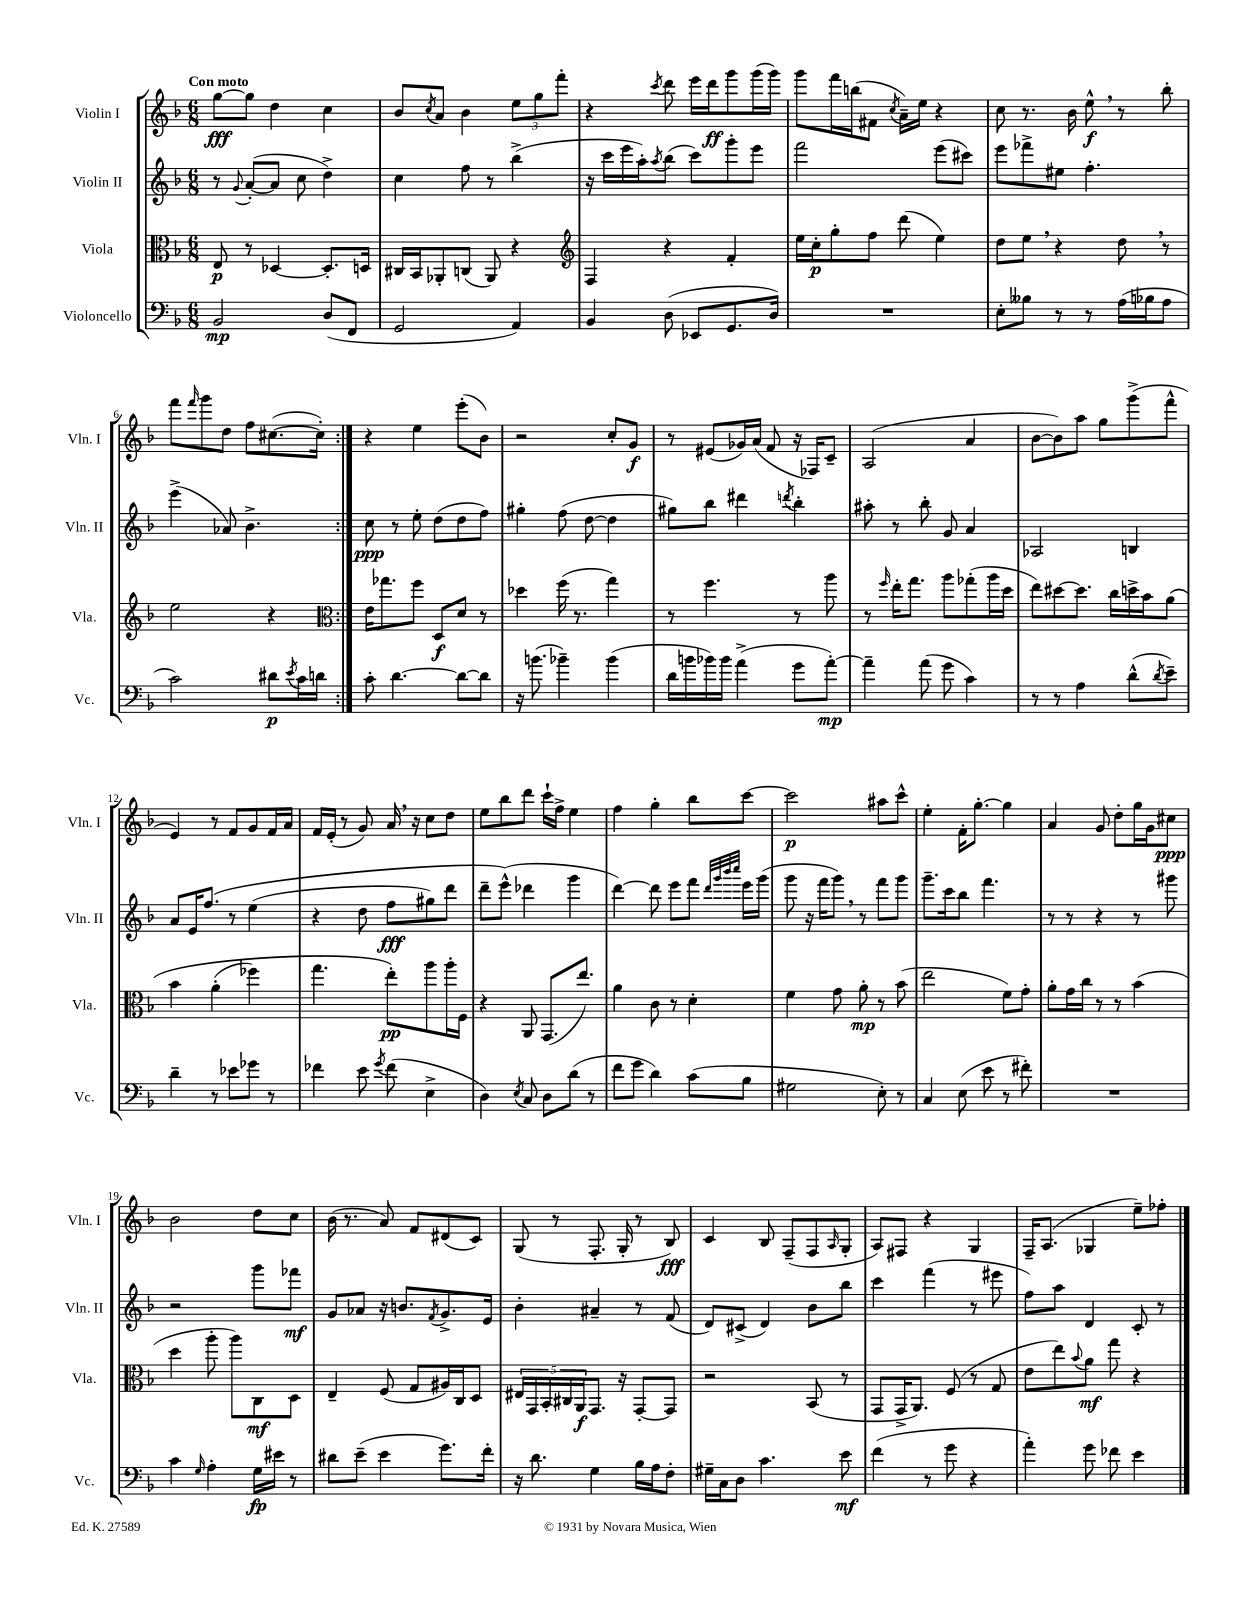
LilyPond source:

<<
\new StaffGroup <<
\new Staff = "s0" \with { instrumentName = "Violin I" shortInstrumentName = "Vln. I" } {
    \clef treble \key f \major \numericTimeSignature \time 6/8 \tempo "Con moto"
    \repeat volta 2 { g''8~\fff g''8 d''4 c''4 |
    bes'8 \acciaccatura { c''8 } a'8 bes'4 \tuplet 3/2 { e''8 g''8 f'''8-. } |
    r4 \acciaccatura { c'''8 } d'''8 e'''16 d'''16\ff g'''8 g'''16( g'''16) |
    g'''8 f'''16 b''16( fis'8 \acciaccatura { c''8 } a'16--) e''16 r4 |
    c''8 r8. bes'16 e''8-^\f \breathe r8 bes''8-. |
    f'''8 \grace { f'''16 } g'''8 d''8 f''8 cis''8.~( cis''16-.) | }
    r4 e''4 e'''8-.( bes'8) |
    r2 c''8-. g'8\f |
    r8 eis'8( ges'16) a'16( f'8 r16 fes16) c'8-- |
    a2( a'4 |
    bes'8~ bes'8) a''8 g''8 g'''8->( f'''8-^ |
    e'4) r8 f'8 g'8 f'16 a'16 |
    f'16 e'16-.( r8 g'8) a'16 \breathe r16 c''8 d''8 |
    e''8 bes''8 d'''8 c'''16-! f''16-> e''4 |
    f''4 g''4-. bes''8 c'''8~ |
    c'''2\p ais''8 c'''8-^ |
    e''4-. f'16-. g''8.~-. g''4 |
    a'4 g'8 d''8-. g''16 g'16 cis''8\ppp |
    bes'2 d''8 c''8 |
    bes'16( r8. a'8) f'8 dis'8( c'8) |
    g8( r8 f8.-. g16-. r8 bes8\fff) |
    c'4 bes8 f8--( f8 \grace { a16 } g8-. |
    a8) fis8 r4 g4 |
    f16-- a8.( ges4 e''8--) fes''8-. \bar "|." |
}
\new Staff = "s1" \with { instrumentName = "Violin II" shortInstrumentName = "Vln. II" } {
    \clef treble \key f \major \numericTimeSignature \time 6/8
    \repeat volta 2 { r8 \appoggiatura { g'8 } a'8~-.( a'8 c''8 d''4->) |
    c''4 f''8 r8 bes''4->( |
    r16 c'''16 e'''16 a''16-.) \acciaccatura { a''8 } bes''8( c'''8) g'''8-. e'''8 |
    f'''2 e'''8( cis'''8) |
    e'''8 fes'''8-> eis''8 f''4.-. |
    e'''4->( aes'8) bes'4.-> | }
    c''8\ppp r8 e''8-. d''8( d''8 f''8) |
    gis''4-. f''8( d''8~ d''4 |
    gis''8) bes''8 dis'''4 \acciaccatura { d'''8 } bes''4-. |
    ais''8-. r8 bes''8-. g'8 a'4 |
    aes2 b4 |
    a'8 e'16 f''8.\( r8 e''4( |
    r4 d''8 f''8\fff gis''8) d'''8 |
    d'''8-- e'''8-^(\) des'''4 g'''4 |
    d'''4~) d'''8 e'''8 f'''8 \grace { d'''32 g'''32 bes'''32 c''''32 } e'''16 g'''16( |
    g'''8 r16 f'''16 g'''8) \breathe r8 f'''8 g'''8 |
    g'''8.-- c'''16 bes''8 f'''4. |
    r8 r8 r4 r8 gis'''8 |
    r2 g'''8 fes'''8\mf |
    g'8 aes'8 r16 b'8. \acciaccatura { f'8 } g'8.-> e'16 |
    bes'4-. ais'4-- r8 f'8( |
    d'8) cis'8->( d'4) bes'8 bes''8 |
    c'''4 f'''4( r8 eis'''8 |
    f''8) a''8 d'4 c'8-. r8 \bar "|." |
}
\new Staff = "s2" \with { instrumentName = "Viola" shortInstrumentName = "Vla." } {
    \clef alto \key f \major \numericTimeSignature \time 6/8
    \repeat volta 2 { e8\p r8 des4~ des8.-. d16 |
    cis16 bes,16 aes,8-. c8( aes,8) r4 |
    \clef treble f4 r4 f'4-. |
    e''16 c''16-.\p g''8-. f''8 d'''8( e''4) |
    d''8 e''8 \breathe r4 d''8 \breathe r8 |
    e''2 r4 | }
    \clef alto e'16 ges''8. f''8 d8\f d'8 r8 |
    des''4 f''16( r8. g''4) |
    r8 f''4. r8 a''8 |
    r8 \grace { f''16 } e''16-. g''8. a''8 ges''8-.( a''16 d''16 |
    e''8) dis''8~ dis''8. c''16 d''16-> bes'16 a'8\( |
    bes'4 a'4-.( fes''4) |
    g''4. e''8-.\pp\) a''8 a''16-. f16 |
    r4 a,8 g,8.( e''8.) |
    a'4 c'8 r8 d'4-. |
    f'4 g'8 a'8-.\mp r8 bes'8( |
    e''2 f'8) g'8-. |
    a'8-. g'16 c''16 r8 r8 bes'4( |
    d''4 a''8-. a''8) c8\mf d8 |
    e4-- f8( g8 ais16) c16 d8 |
    \tuplet 5/4 { eis16 g,16 bes,16-. cis16 a,16\f } g,8. r16 g,8~-. g,8 |
    r2 bes,8( r8 |
    g,8 g,16-> a,8.) f8( r8 g8 |
    e'8 e''8) \appoggiatura { bes'8 } a'8\mf g''8 r4 \bar "|." |
}
\new Staff = "s3" \with { instrumentName = "Violoncello" shortInstrumentName = "Vc." } {
    \clef bass \key f \major \numericTimeSignature \time 6/8
    \repeat volta 2 { bes,2\mp d8( f,8 |
    g,2 a,4) |
    bes,4 d8( ees,8 g,8. d16) |
    R2. |
    e8-. beses8 r8 r8 a16( bes16 a8 |
    c'2) dis'8\p \acciaccatura { e'8 } c'16 d'16 | }
    c'8-. d'4.~ d'8~ d'8 |
    r16 b'8.( bes'4--) bes'4( |
    d'16 b'16 bes'16) bes'16 a'4->( g'8 a'8~-.\mp) |
    a'4-- a'8( g'8 c'4) |
    r8 r8 a4 d'8-^( \acciaccatura { d'8 } e'8--) |
    d'4-- r8 ees'8 ges'8 r8 |
    fes'4 e'8 \acciaccatura { g'8 } fes'8( e4-> |
    d4) \acciaccatura { e8 } c8 d8 d'8( r8 |
    f'8 g'8 d'4) c'8( bes8 |
    gis2 e8-.) r8 |
    c4 e8( e'8 r8 fis'8-.) |
    R2. |
    c'4 \grace { g16 } a4-. g16\fp eis'16 r8 |
    dis'8 e'8--( e'4 g'8.) f'16-. |
    r16 d'8. g4 bes16 a16 f8-. |
    gis16-- c16 d8 c'4. e'8\mf |
    f'4( r8 g'8 r4 |
    a'4-.) g'8 fes'8 e'4 \bar "|." |
}
>>
>>
